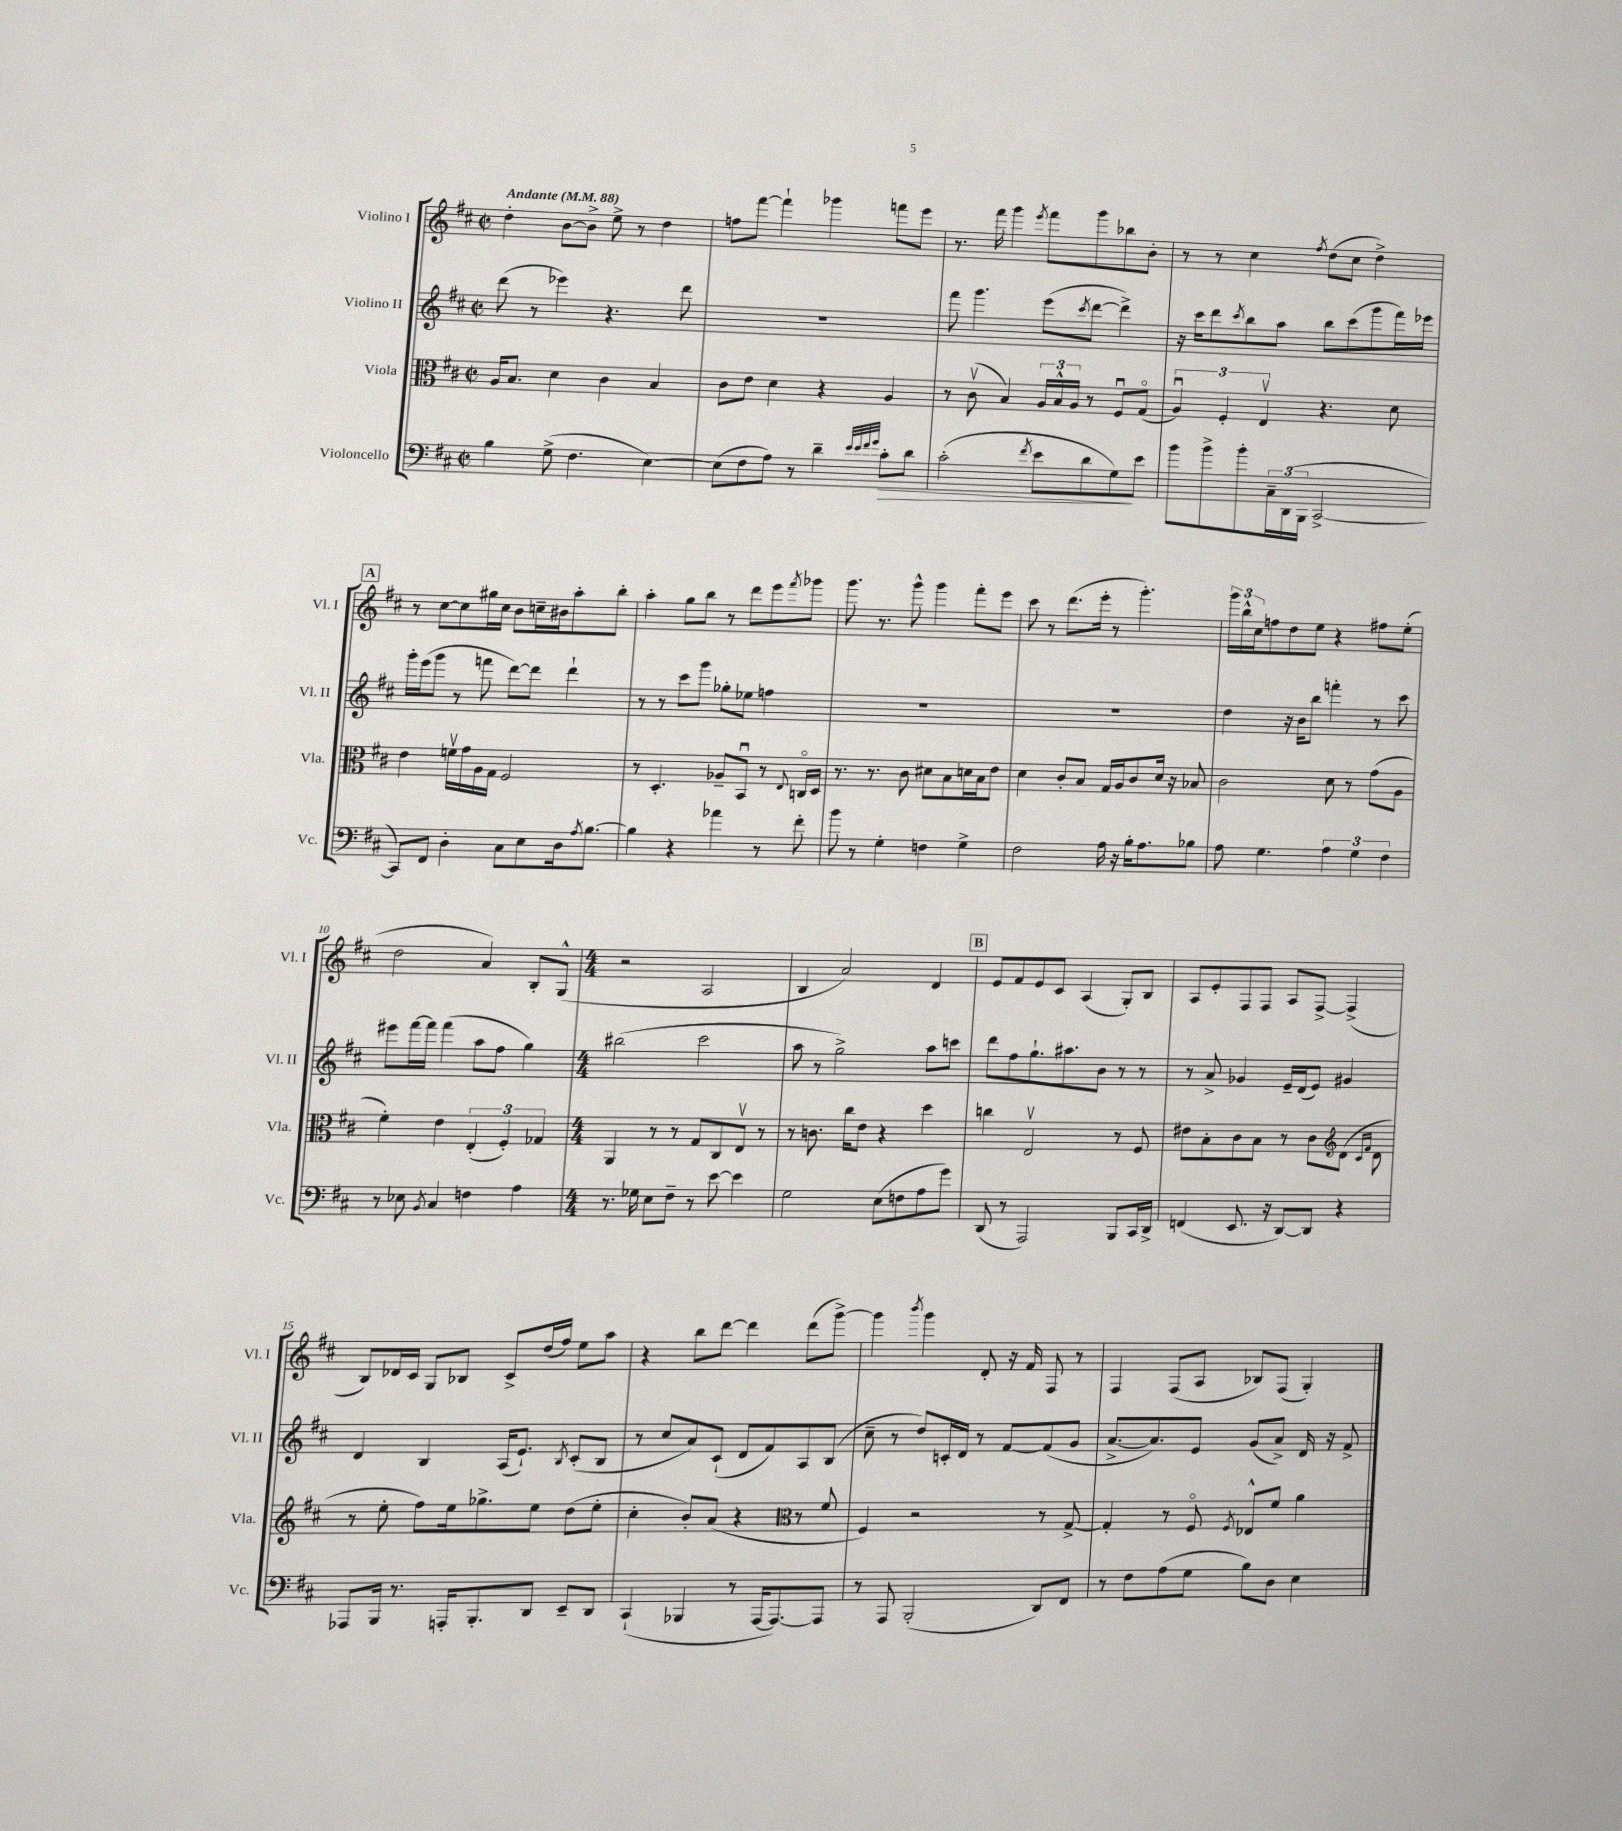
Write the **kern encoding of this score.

**kern	**kern	**kern	**kern
*staff4	*staff3	*staff2	*staff1
*clefF4	*clefC3	*clefG2	*clefG2
*k[f#c#]	*k[f#c#]	*k[f#c#]	*k[f#c#]
*M2/2	*M2/2	*M2/2	*M2/2
*met(c|)	*met(c|)	*met(c|)	*met(c|)
*MM88	*MM88	*MM88	*MM88
4B	16A	(8ddd	4dd'
.	8.B	.	.
.	.	8r	.
(8G^	4d	4eee-)	[8b
4.F#	.	.	8b^]
.	4c#	4.r	8ee^
.	.	.	8r
[4E)	4B	.	4dd
.	.	8ddd	.
=	=	=	=
(8E]	8c#	1r	8ff
8F#	8e	.	[8fff#
8A)	4d	.	4fff#`]
8r	.	.	.
4d~	4r	.	4ggg-
32qqe	.	.	.
32qqe	.	.	.
32qqf#	.	.	.
32qqg	.	.	.
8c#'	4A	.	8fff
8d	.	.	8eee
=	=	=	=
(2c#'	8r	8fff#	8.r
.	(8c#v	4.ggg	.
.	.	.	16fff#
.	4B)	.	4ggg
8qf#	.	.	8qeee
8e	24A	(8eee	8fff#
.	24B^^	.	.
.	24A	.	.
.	.	8qccc#	.
8d	8r	[8ddd	8ggg
8G)	8F#u	4ddd^])	8bb-
8e	(8Go	.	8b'
=	=	=	=
8b	6Au)	16r	8r
.	.	16ccc#	.
8b^	.	8ddd	8r
.	6F#'	.	.
.	.	8qccc#	.
8b'	.	8bb	4cc#
.	6Ev	.	.
24C#~	.	8aa	.
(24DD	.	.	.
24BBB	.	.	.
.	.	.	8qff#
[2CC#^	4.r	8bb	(8dd
.	.	(8ccc#	8cc#
.	.	8ggg	4dd^)
.	8d	16fff#)	.
.	.	16eee-	.
=	=	=	=
8CC#])	4e	16ggg'	8r
.	.	(16eee	.
8FF#	.	8ggg	[8cc#
4D'	16fv	8r	8cc#]
.	16g	.	.
.	16A	8fff	16gg#
.	16G	.	16cc#
8C#	2F#	[8ddd)	8b
8E	.	8ddd]	16cc~
.	.	.	16b#
16D	.	4ddd`	8aa'
8qA	.	.	.
[8.B	.	.	.
.	.	.	8bb'
=	=	=	=
4B]	8r	8r	4aa'
.	4.D'	8r	.
4r	.	8ccc#	8gg
.	.	8ggg	8bb
4a-	8A-~	8gg-'	8r
.	8BBu	8ee-	8ddd
8r	8r	4ff	8eee
.	8qqE	.	8qfff#
8f#'	16Co	.	8ggg-
.	16D	.	.
=	=	=	=
8b	8.r	1r	8.ggg
8r	.	.	.
.	8.r	.	8.r
4G'	.	.	.
.	8c#	.	8ggg^^
4F	8d#	.	4ggg
.	8B	.	.
4G^	16d	.	8fff#'
.	16B	.	.
.	8e	.	8eee
=	=	=	=
2F#	4d	1r	8ccc#
.	.	.	8r
.	8c#'	.	(8.ddd
.	8B	.	.
.	.	.	16eee'
16A	16G	.	8r
16r	16A	.	.
16B'	8c#	.	4.ggg')
8.A	.	.	.
.	16d	.	.
.	16r	.	.
8B-	8B-	.	.
=	=	=	=
8A	2c#	4dd	24ggg
.	.	.	24bb^^
.	.	.	24cc#
4.G	.	.	8ff
.	.	16r	8dd
.	.	16b	.
.	.	8bb	8ee
6A	8d	4fff'	4r
.	8r	.	.
6G	.	.	.
.	(8g	8r	8ff#
6F#	.	.	.
.	8A	8ccc#	(8ee'
=	=	=	=
8r	4f#')	8eee#	2dd
8E-	.	[16fff#	.
.	.	16fff#]	.
8qBB	.	.	.
4C#	4e	(4fff#	.
4F	(6E'	8aa	4a)
.	.	8ff#	.
.	6F#')	.	.
4A	.	4gg)	8B'
.	6G-	.	.
.	.	.	(8G^^
=	=	=	=
*M4/4	*M4/4	*M4/4	*M4/4
8.r	4AA	(2bb#	2r
16G-	.	.	.
8E	8r	.	.
8F#~	8r	.	.
8r	8G	2ccc#	2A
[8e	8C#	.	.
4e]	8Ev	.	.
.	8r	.	.
=	=	=	=
2G	8r	8aa	4B
.	8.c	8r	.
.	.	2gg^)	2a)
.	16cc#	.	.
.	8e	.	.
(8E	4r	.	.
8F	.	.	.
8A	4dd	8aa	4d
8g)	.	8ccc	.
=	=	=	=
(8DD	4cc	8ddd	8e
8r	.	8ff#	8f#
2AAA)	2Ev	8.gg`	8e
.	.	.	8c#
.	.	8.aa#	.
.	.	.	(4A
.	.	8b	.
8BBB	8r	8r	8G')
16CC#	8F#	8r	8B
16DD^	.	.	.
=	=	=	=
(4FF	8e#	8r	8A
.	8B'	8a^	8e'
8.EE	8c#	4g-	8F#
.	8B	.	8F#
16r	.	.	.
[8DD)	8r	16e~	8A
.	.	(16d	.
8DD]	8c#	8e)	[8F#^
4r	(8d	4g#	(4F#^]
.	16qqc#	.	.
.	16qqf#	.	.
.	8d	.	.
=	=	=	=
*	*clefG2	*	*
8AAA-	8r	4d	8B)
16BBB	8ee'	.	16d-
8.r	.	.	16c#
.	8ff#)	4B	8G
16AAA'	16ee	.	8B-
8.BBB'	8.gg-^	.	.
.	.	(16A	8c#^
.	.	8.e`)	.
8DD	8ee	.	(16dd
.	.	.	16ff#)
.	.	8qB	.
8EE~	(8dd	(8c#'	8ee
8DD	8ee'	8B	8aa
=	=	=	=
(4CC#`	4cc#'	8r	4r
.	.	8cc#	.
4BBB-	8b')	8a)	8bb
.	(8a	(8c#`	[8ddd
8r	4r	8d	4ddd]
[16AAA	.	8f#)	.
8.AAA_)	.	.	.
.	8r	8A	(8ddd
8AAA]	8f#	(8B	[8ggg^)
=	=	=	=
*	*clefC3	*	*
8r	4F#)	8cc#~	4ggg]
8AAA	.	8r	.
.	.	.	8qbbb
(2BBB'	2r	8dd)	4ggg
.	.	16c'	.
.	.	16d	.
.	.	8r	8d'
.	.	[8f#	16r
.	.	.	16f#
8DD)	8r	(8f#]	8F#
8FF#	[8G^	8g	8r
=	=	=	=
8r	4G']	[8.a^	4F#
8F#	.	.	.
.	.	8.a])	.
(8A	8r	.	(8F#
8G	8F#o	8e	8A
.	8qF#	.	.
8B)	8E-^^	(8g	8B-)
8D	8f#	8a^)	(8F#
4E	4a	16d	4G')
.	.	16r	.
.	.	8f#^	.
==	==	==	==
*-	*-	*-	*-
